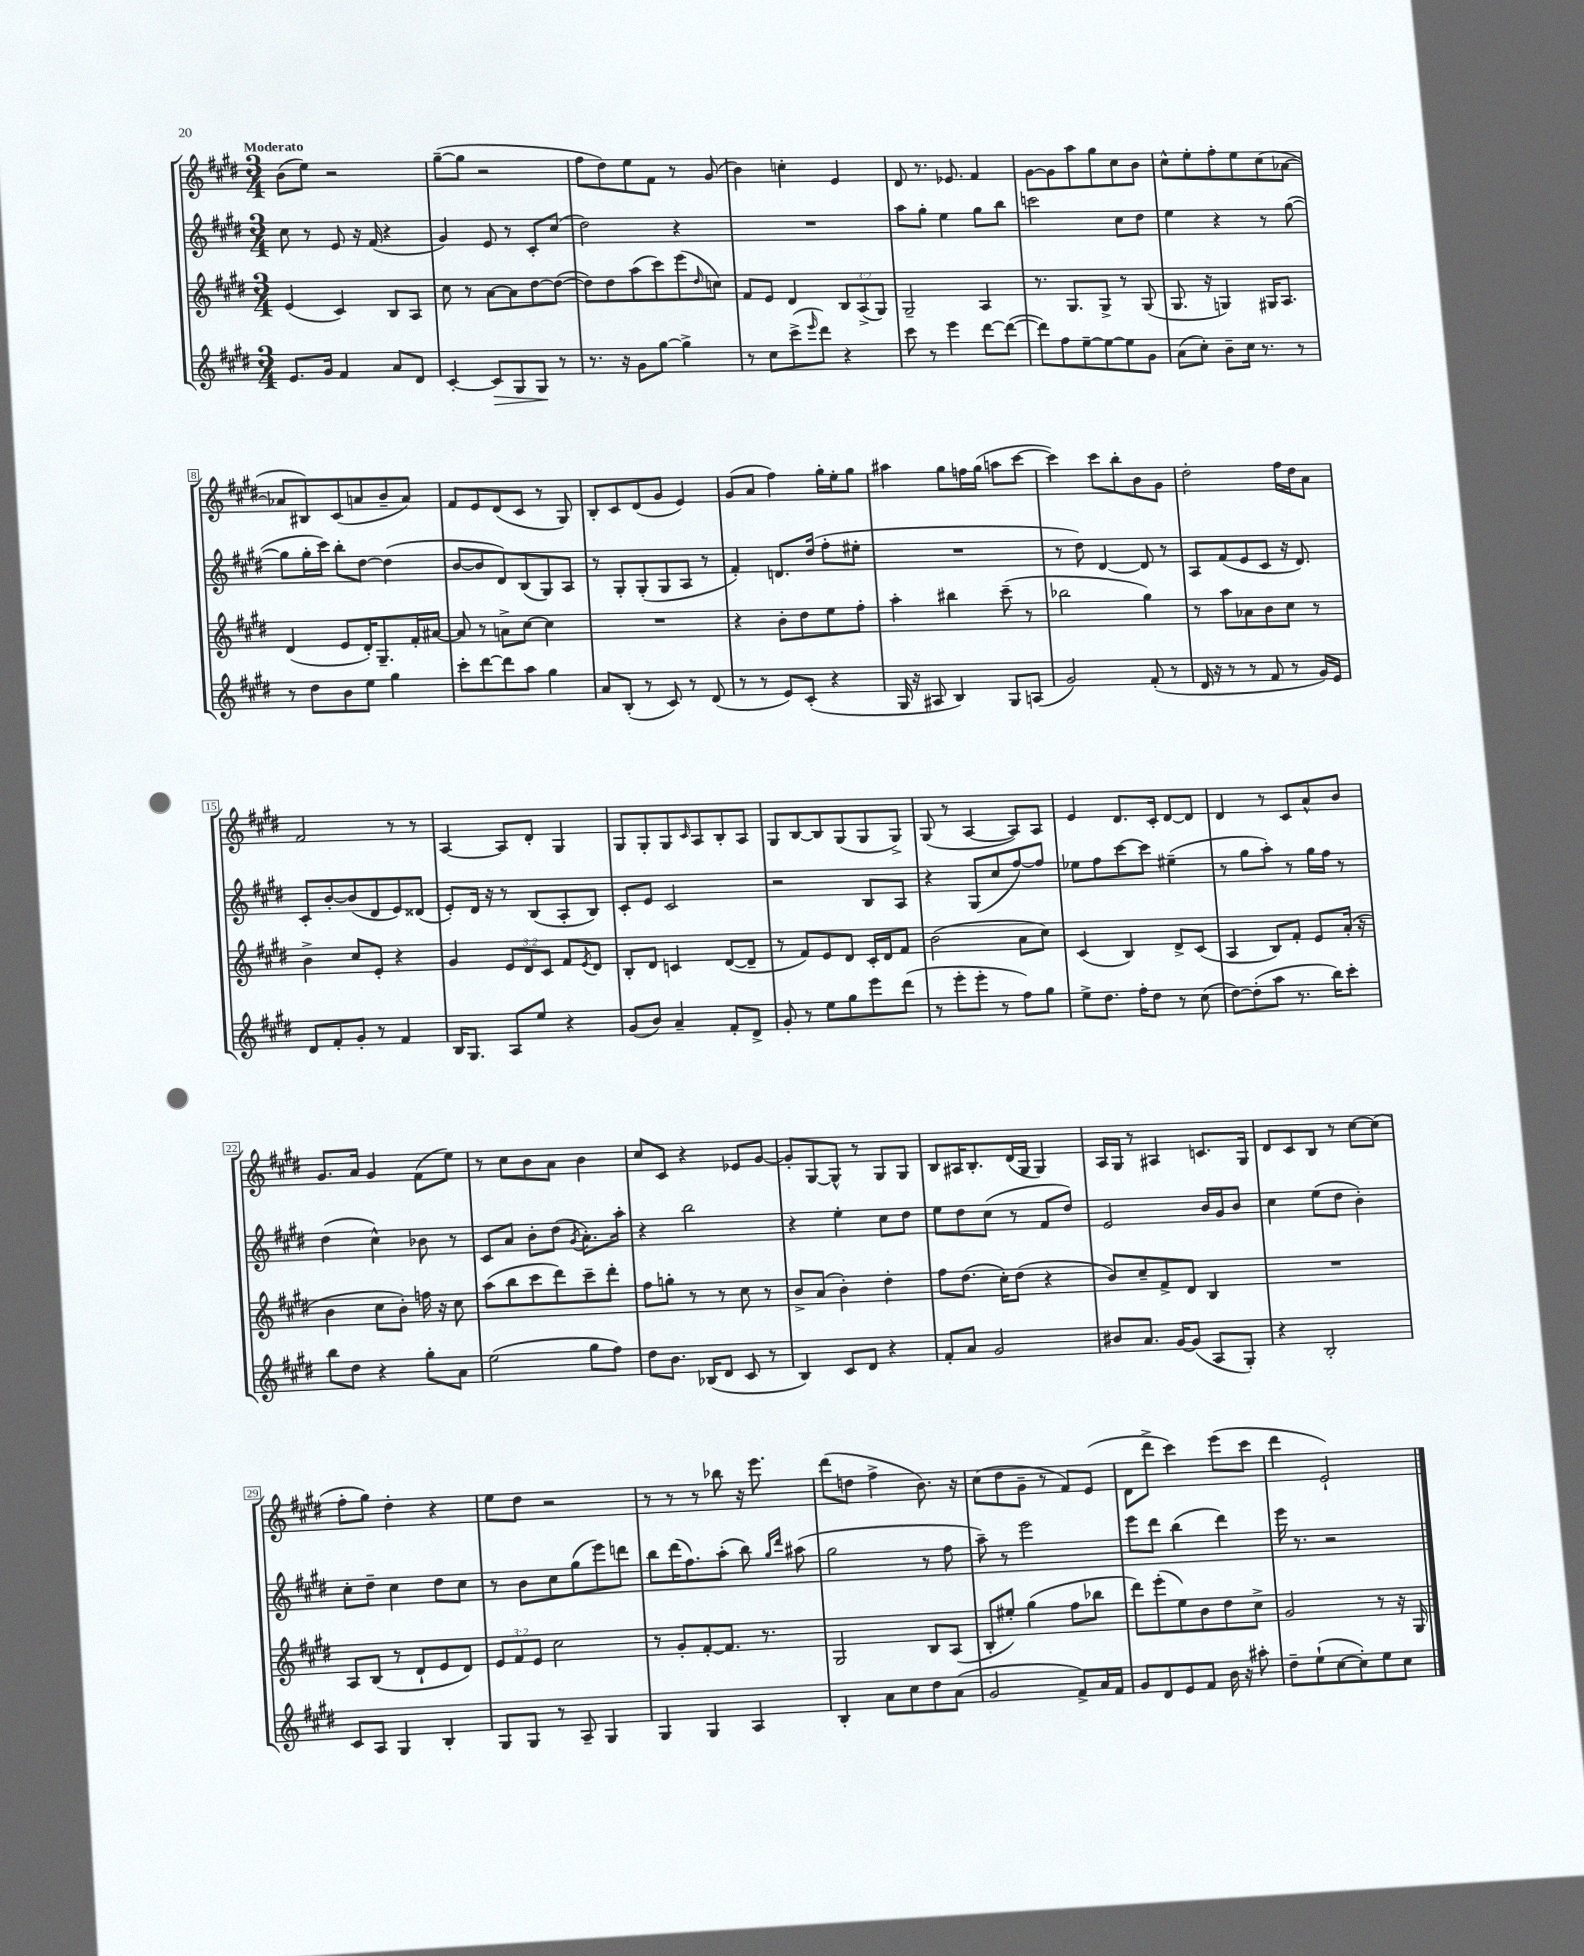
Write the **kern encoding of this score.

**kern	**kern	**kern	**kern
*staff4	*staff3	*staff2	*staff1
*clefG2	*clefG2	*clefG2	*clefG2
*k[f#c#g#d#]	*k[f#c#g#d#]	*k[f#c#g#d#]	*k[f#c#g#d#]
*M3/4	*M3/4	*M3/4	*M3/4
8.e/L	(4e/	8cc#\	(8b\L
.	.	8r	8ee\J)
16g#/Jk	.	.	.
4f#/	4c#/)	8e/	2r
.	.	16r	.
.	.	(16f#/	.
8a/L	8B/L	4r	.
8d#/J	8A/J	.	.
=	=	=	=
[4c#'/	8cc#\	4g#/)	([8gg#~\L
.	8r	.	8gg#\]J
8c#/]L	[8a\L	8e/	2r
8G#/	8a\]	8r	.
8G#/J	[8dd#\	8c#'/L	.
8r	(8dd#\_J	(8cc#/J	.
=	=	=	=
8.r	8dd#\]L)	2dd#\)	8ff#\L
.	8dd#\	.	8dd#\)
16r	.	.	.
8g#\L	(8aa\	.	8ee\
[8gg#\J	8ccc#\)	.	8f#\J
4gg#^\]	(8eee\	4r	8r
.	16qqdd#/	.	.
.	8cc\J)	.	(8g#/
=	=	=	=
8r	8f#/L	2.r	4b\)
8cc#\L	8e/J	.	.
(8ccc#^\	4d#/	.	4cc'\
16qqeee/	.	.	.
8ddd#\J)	.	.	.
4r	12B/L	.	4e/
.	(12A^/	.	.
.	12G#/J)	.	.
=	=	=	=
8ccc#\	2G#~/	8aa\L	8d#/
8r	.	8gg#'\J	8.r
4eee\	.	4ee\	.
.	.	.	8.e-/
[8ddd#\L	4A/	8gg#\L	4f#/
(8ddd#\_J	.	8bb\J	.
=	=	=	=
8ddd#\]L)	8.r	2ccc\	[8g#\L
8ff#\	.	.	8g#\]
.	8.G#/L	.	.
[8ee~\	.	.	8aa\
8ee\_	8G#^/J	.	8gg#\
8ee\]	8r	8cc#\L	8cc#\
8g#\J	(8G#/	8dd#\J	8b\J
=	=	=	=
(8a\L	8.G#/	4ee\	8cc#^^\L
8cc#'\J)	.	.	8ee'\
.	16r	.	.
8b~\L	4G/)	4r	8ff#'\
16cc#\Jk	.	.	8ee\
8.r	.	.	.
.	16G#/LK	8r	(8cc#\
.	8.A/J	.	.
8r	.	([8gg#\	[8a-\J
=	=	=	=
8r	(4d#/	8gg#\]L	8a-/]L
8dd#\L	.	16gg#'\L	8B#/)
.	.	16ccc#\JJ)	.
8b\	8e/L	8bb'\L	(8c#/
8ee\J	16d#'/K)	[8dd#\J	8a/
.	8.G#~/	.	.
4gg#\	.	(4dd#\]	8b~/
.	16f#'/L	.	8a/J)
.	[16a#/JJ	.	.
=	=	=	=
8ccc#'\L	8a#/]	[8b/L	8f#/L
[8ddd#\	8r	8b/]	8e/
8ddd#\]	8a^\L	8d#/)	(8d#/
8aa\J	[8cc#\J	(8B/	8c#/J
4gg#\	4cc#\]	8G#/)	8r
.	.	8A/J	8G#/)
=	=	=	=
8a/L	2.r	8r	8B'/L
(8B'/J	.	8G#'/L	8c#/
8r	.	(8G#'/	(8d#/
8c#/)	.	8G#/	8g#/J
8r	.	8A/J	4e/)
(8d#/	.	8r	.
=	=	=	=
8r	4r	4f#'/)	(8g#/L
8r	.	.	8a/J
8e/L)	8b'\L	8.d/L	4ff#\)
(8c#'/J	8dd#\	.	.
.	.	(16dd#/Jk	.
4r	8ee\	8ff#'\L	16gg#'\LL
.	.	.	16ee'\J
.	8ff#'\J	8ee#'\J	8gg#\J
=	=	=	=
16G#/	4aa'\	2.r	4aa#\
16r	.	.	.
8A#/	.	.	.
4B/)	4bb#\	.	8gg#\L
.	.	.	16ff\L
.	.	.	(16gg#\JJ
8G#/L	(8ccc#~\	.	8aa\L
(8A/J	8r	.	[8ccc#\J
=	=	=	=
2g#/)	2bb-\	8r	4ccc#\])
.	.	8dd#\)	.
.	.	[4d#/	8ccc#\L
.	.	.	8bb'\
(8f#'/	4gg#\)	8d#/]	8b\
8r	.	8r	8g#\J
=	=	=	=
16d#/	8r	8A/L	2dd#'\
16r	.	.	.
8r	8aa\L	(8f#/	.
8r	8a-\	8e/	.
8f#/	8b\	8c#/J	.
8r	8cc#\J	16r	16ff#\LL
.	.	8.d#/)	16dd#\J
16g#/LL)	8r	.	8a\J
16e/JJ	.	.	.
=	=	=	=
8d#/L	4b^\	8c#'/L	2f#/
8f#'/	.	[8b'/	.
8g#'/J	8cc#/L	(8b/]	.
8r	8e'/J	8d#/	.
4f#/	4r	8e/)	8r
.	.	(8d##/J	8r
=	=	=	=
16B/LK	4g#/	8e'/L)	[4A/
8.G#/J	.	.	.
.	.	16d#/Jk	.
.	.	16r	.
8A/L	12e/L	8r	8A/]L
.	12d#/	.	.
8ee/J	.	(8B/L	8d#'/J
.	12c#/J	.	.
4r	8f#/L	8A'/	4G#/
.	8qe/	.	.
.	8d#/J	8B/J)	.
=	=	=	=
(8g#/L	8B'/L	8c#'/L	8G#/L
8b/J)	8d#/J	8e/J	8G#'/
4a~/	4c/	2c#/	8G#/
.	.	.	16qqc#/
.	.	.	8A/
8f#'/L	([8d#/L	.	8B'/
8d#^/J	8d#~/]J	.	8A/J
=	=	=	=
8g#'/	8r	2r	8G#/L
8r	8f#/L)	.	[8B/
8ee\L	8e/	.	8B/]
8gg#\	8d#/J	.	(8G#/
8eee\	16c#'/LL	8B/L	8G#/
.	16d#/J	.	.
(8ddd#\J	8f#/J	8A/J	8G#^/J)
=	=	=	=
8r	(2b\	4r	(8G#/
8eee'\L	.	.	8r
8eee'\J	.	(8G#/L	[4A/
8r	.	8cc#/	.
8ff#\L)	8a\L	[8ff#/)	8A/]L)
8gg#\J	8cc#\J)	8ff#/]J	8A/J
=	=	=	=
8ee^\L	(4c#/	8ee-\L	4e/
8.dd#\J	.	8ff#\	.
.	4B/)	[8ccc#\	8.d#/L
16ff#'\LK	.	.	.
8dd#\J	.	8ccc#\]J	.
.	.	.	16c#'/Jk
8r	8d#^/L	(4ee#~\	[8d#/L
(8cc#\	(8c#/J	.	8d#/]J
=	=	=	=
[8dd#\L)	4A/	8r	4d#/
(8dd#'\]	.	8gg#\L	.
8aa\J	8B/L)	8aa'\J)	8r
8.r	8f#'/J	8r	8c#/L
.	8e/L	16gg#\LL	8a^^/
16bb\LK)	.	16ff#\JJ	.
8ccc#'\J	(16a'/Jk	8r	8b/J
.	16r	.	.
=	=	=	=
8bb\L	4b\	(4dd#\	8.g#/L
8dd#\J	.	.	.
.	.	.	16a/Jk
4r	8cc#\L	4cc#^^\)	4g#/
.	8b'\J)	.	.
8gg#'\L	16ff\	8b-\	(8f#\L
.	16r	.	.
8a\J	8cc#\	8r	8ee\J)
=	=	=	=
(2ee\	(8aa\L	8c#/L	8r
.	8bb\	8a/J	8cc#\L
.	8ccc#\	8b'\L	8b\
.	8ddd#\)	(8dd#\J	8a\J
.	.	8qg#/	.
8gg#\L	8ccc#~\	8.a'\L)	4b\
8ff#\J)	8ddd#'\J	.	.
.	.	16aa'\Jk	.
=	=	=	=
8dd#\L	8ff#\L	4r	8cc#/L
8.b\J	8gg'\J	.	8c#/J
.	8r	2bb\	4r
(16B-/LK	.	.	.
8d#/J	8r	.	.
8c#/	8cc#\	.	8e-/L
8r	8r	.	[8g#/J
=	=	=	=
4B/)	8b^/L	4r	8g#'/]L
.	(8a/J	.	[8G#/
8c#/L	4b'\)	4ee'\	8G#^^/]J
8d#/J	.	.	8r
4r	4dd#'\	8cc#\L	8G#/L
.	.	8dd#\J	8G#/J
=	=	=	=
8f#'/L	8ff#\L	8ee\L	8B/L
8a/J	(8.dd#\J	8dd#\	16A#/K
.	.	.	8.B'/
2g#/	.	(8cc#\J	.
.	16cc#'\LK)	.	.
.	(8dd#\J	8r	(16d#/L
.	.	.	16G#/JJ
.	4r	8f#/L	4G#/)
.	.	8dd#/J)	.
=	=	=	=
8b#/L	8b/L)	2e/	16A/LL
.	.	.	16G#/JJ
8.a/J	8cc#~/	.	8r
.	8f#^/	.	4A#/
[16g#/LK	.	.	.
(8g#/]J	8d#/J	.	.
8A/L	4B/	16b/LL	8.c/L
.	.	16g#/J	.
8G#'/J)	.	8b/J	.
.	.	.	16G#/Jk
=	=	=	=
4r	2.r	4cc#\	8d#/L
.	.	.	8c#/
2B'/	.	(8ee\L	8B/J
.	.	8dd#\J	8r
.	.	4b'\)	[8cc#\L
.	.	.	(8cc#\]J
=	=	=	=
8c#/L	8A/L	8cc#'\L	8ff#'\L
8A/J	(8B/J	8dd#~\J	8gg#\J)
4G#/	8r	4cc#\	4dd#'\
.	8d#`/L	.	.
4B'/	8e/	8dd#\L	4r
.	8d#/J)	8cc#\J	.
=	=	=	=
8G#/L	12e/L	8r	8ee\L
.	12f#/	.	.
8G#/J	.	8b\L	8dd#\J
.	12e/J	.	.
8r	2cc#\	8cc#\	2r
8A~/	.	(8gg#\	.
4G#/	.	8eee\)	.
.	.	8ddd\J	.
=	=	=	=
4G#/	8r	8bb\L	8r
.	8g#'/L	(16ddd#\K	8r
.	.	8.ff#\)	.
4G#/	[8f#'/	.	8r
.	8.f#/]J	(8aa'\J	8bb-\
4A/	.	8bb\)	16r
.	8.r	.	8.eee\
.	.	16qqgg#/LL	.
.	.	16qqddd#/JJ	.
.	.	(8aa#\	.
=	=	=	=
4B'/	2G#/	2gg#\	(8ddd#\L
.	.	.	8dd\J
8a\L	.	.	4ff#^\
8cc#\	.	.	.
8dd#\	8B/L	8r	8.b\)
(8a\J	(8A/J	8ff#\	.
.	.	.	16r
=	=	=	=
2g#/	8B'/L	8aa~\)	(8cc#\L
.	8ee#'/J)	8r	8dd#\
.	(4gg#\	2eee\	8g#~\J
.	.	.	8r
8f#^/L)	8ff#\L	.	8f#/L)
16a/L	8bb-\J	.	(8e/J
16f#/JJ	.	.	.
=	=	=	=
8g#/L	8ddd#\L)	8eee\L	8d#\L
8d#/	(8eee'\	8ddd#\J	8ddd#^\J
8e/	8ee\)	(4bb\	4ccc#\)
8f#/J	8b\	.	.
16b\	8dd#\	4ddd#\)	(8eee\L
16r	.	.	.
8aa#'\	8cc#^\J	.	8ccc#\J
=	=	=	=
8dd#~\L	2g#/	16eee\	4ddd#\
.	.	8.r	.
(8ee`\	.	.	.
[8cc#\	.	2r	2e`/)
8cc#'\])	.	.	.
8ee\	8r	.	.
8cc#\J	16r	.	.
.	16G#/	.	.
==	==	==	==
*-	*-	*-	*-
